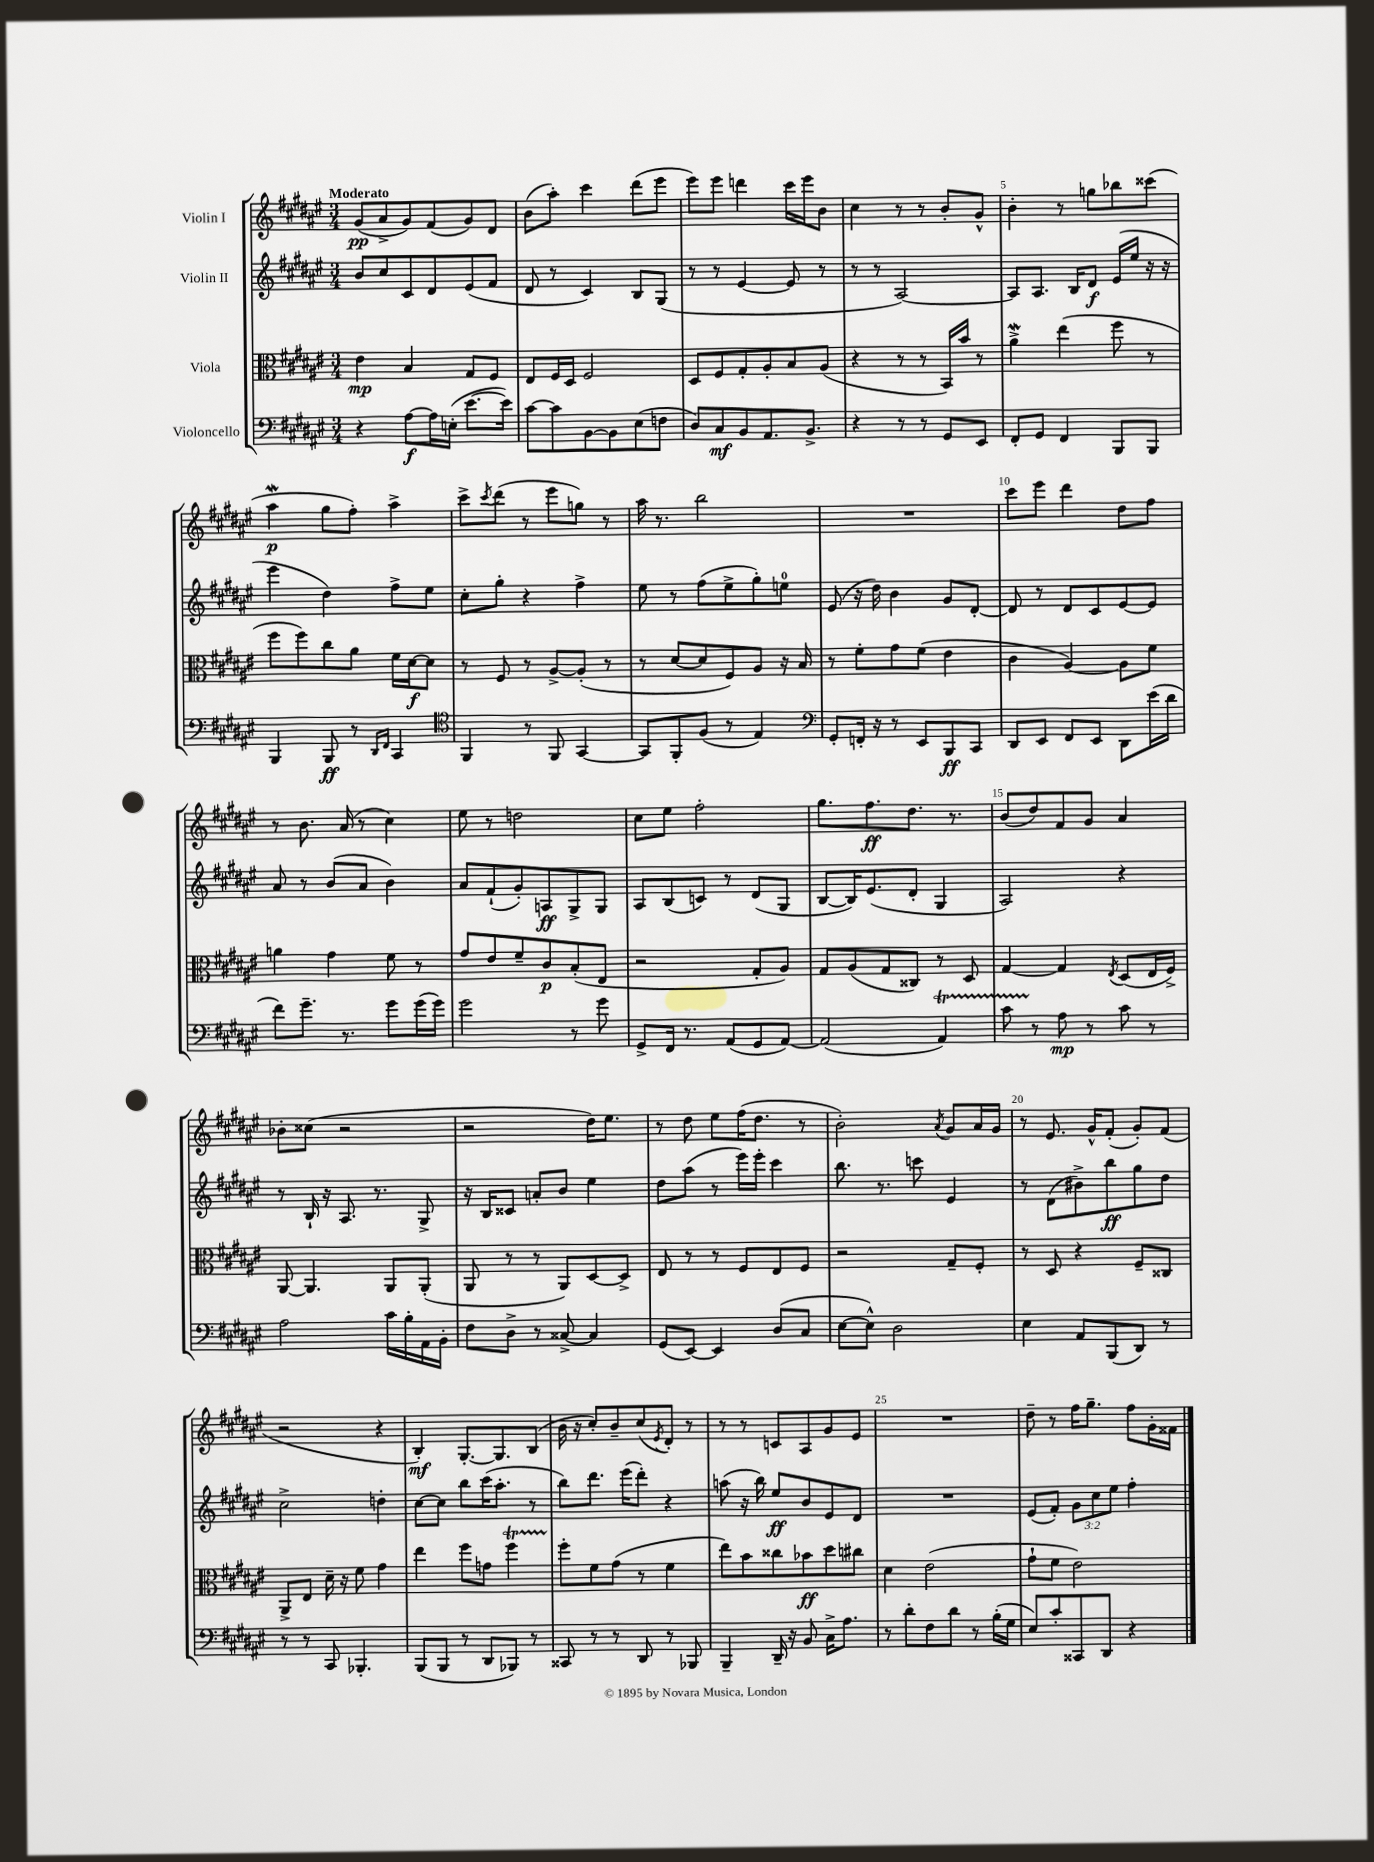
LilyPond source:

<<
\new StaffGroup <<
\new Staff = "s0" \with { instrumentName = "Violin I" } {
    \clef treble \key fis \major \numericTimeSignature \time 3/4 \tempo "Moderato"
    gis'8\pp( ais'8-> gis'8) fis'8( gis'8) dis'8 |
    b'8( ais''8-.) cis'''4 dis'''8( eis'''8 |
    eis'''8) eis'''8 d'''4 cis'''16 eis'''16 b'8 |
    cis''4 r8 r8 b'8-. gis'8-^ |
    b'4-. r8 g''8 bes''8 cisis'''8( |
    ais''4\mordent\p gis''8 fis''8-.) ais''4-> |
    cis'''8-> \acciaccatura { cis'''8 } dis'''8( r8 eis'''8 g''8) r8 |
    ais''16 r8. b''2 |
    R2. |
    cis'''8 eis'''8 dis'''4 dis''8 fis''8 |
    r8 b'8. ais'16( r8 cis''4) |
    eis''8 r8 d''2 |
    cis''8 eis''8 fis''2-. |
    gis''8. fis''8.\ff dis''8. r8. |
    b'8( dis''8) fis'8 gis'8 ais'4 |
    bes'8-. cisis''8( r2 |
    r2 dis''16) eis''8. |
    r8 dis''8 eis''8 fis''16( dis''8. r8 |
    b'2-.) \acciaccatura { ais'8 } gis'8 ais'16 gis'16 |
    r8 eis'8. gis'16-^ fis'8-.( gis'8-.) fis'8( |
    r2 r4 |
    b4-.\mf) gis8.~-. gis8. b8( |
    b'16 r16 cis''8-.) b'8-- cis''8( \acciaccatura { eis'8 } dis'8-.) r8 |
    r8 r8 c'8 ais8 gis'8 eis'8 |
    R2. |
    dis''8-- r8 fis''16 gis''8.-- fis''8 gis'16-. fisis'16 \bar "|." |
}
\new Staff = "s1" \with { instrumentName = "Violin II" } {
    \clef treble \key fis \major \numericTimeSignature \time 3/4 \override Staff.TupletNumber.text = #tuplet-number::calc-fraction-text
    b'8 cis''8 cis'8 dis'8 eis'8( fis'8 |
    dis'8 r8 cis'4) b8 gis8( |
    r8 r8 eis'4~ eis'8 r8 |
    r8 r8 ais2~) |
    ais8 ais8. b16 dis'8\f eis'16( eis''16 r16 r16 |
    eis'''4 dis''4) fis''8-> eis''8 |
    cis''8-. gis''8-. r4 fis''4-> |
    eis''8 r8 fis''8( eis''8-> gis''8-.) e''8-0 |
    eis'8( r16 dis''16) b'4 gis'8 dis'8~-. |
    dis'8 r8 dis'8 cis'8 eis'8~ eis'8 |
    ais'8 r8 b'8( ais'8 b'4) |
    ais'8 fis'8-!( gis'8-.) a8\ff gis8-> gis8 |
    ais8 b8( c'8) r8 dis'8( gis8 |
    b8~ b16) eis'8.( dis'8-. gis4 |
    ais2) r4 |
    r8 b16-! r16 ais8. r8. gis8-> |
    r16 b16 cisis'8 a'8-. b'8 eis''4 |
    dis''8 ais''8( r8 eis'''16) eis'''16-. cis'''4 |
    b''8. r8. c'''8 eis'4 |
    r8 dis'8( bis'8->) b''8\ff gis''8 dis''8 |
    cis''2-> d''4-. |
    cis''8~ cis''8 b''8 cis'''16( ais''8.-. r8 |
    b''8) dis'''8. eis'''16( dis'''8-.) r4 |
    a''8( r16 b''16) eis''8\ff b'8 eis'8 dis'8 |
    R2. |
    eis'8( fis'8-.) \tuplet 3/2 { gis'8 cis''8 eis''8 } fis''4-. \bar "|." |
}
\new Staff = "s2" \with { instrumentName = "Viola" } {
    \clef alto \key fis \major \numericTimeSignature \time 3/4
    eis'4\mp b4 gis8 fis8 |
    eis8 fis16 dis16 fis2 |
    dis8 fis8 gis8-. ais8-. b8 ais8( |
    r4 r8 r8 b,16) b'16 r8 |
    ais'4->\mordent eis''4( fis''8 r8 |
    fis''8 fis''8) cis''8 ais'8 fis'16 dis'16~\f dis'8 |
    r8 fis8 r8 ais8~-> ais8-.( r8 |
    r8 dis'8~ dis'8 fis8) ais8 r16 b16 |
    r8 fis'8-. gis'8 fis'8( eis'4 |
    cis'4 ais4~) ais8 fis'8 |
    a'4 gis'4 fis'8 r8 |
    gis'8 eis'8 fis'8-- cis'8\p b8-.( eis8 |
    r2 gis8-. ais8) |
    gis8 ais8( gis8 cisis8) r8 dis8 |
    gis4~ gis4 \acciaccatura { eis8 } dis8( eis16 fis16->) |
    ais,8~ ais,4. ais,8 ais,8-.( |
    ais,8 r8 r8 ais,8) dis8~ dis8-> |
    eis8 r8 r8 fis8 eis8 fis8 |
    r2 gis8-- fis8-. |
    r8 dis8 r4 fis8-- cisis8 |
    ais,8-> eis8 dis'16-- r16 fis'8 gis'4 |
    eis''4 fis''8 g'8 fis''4\startTrillSpan |
    fis''8-.\stopTrillSpan fis'8 gis'8( r8 fis'4 |
    eis''8) b'8 cisis''8 bes'8\ff dis''8 cis''8 |
    dis'4 eis'2( |
    gis'8-! fis'8 eis'2) \bar "|." |
}
\new Staff = "s3" \with { instrumentName = "Violoncello" } {
    \clef bass \key fis \major \numericTimeSignature \time 3/4
    r4 ais8~\f ais16 e16-.( eis'8.~ eis'16) |
    cis'8~ cis'8 b,8~ b,8 eis8( f8 |
    dis8) cis8\mf b,8 ais,8. b,8.-> |
    r4 r8 r8 gis,8 eis,8 |
    fis,8-. gis,8 fis,4 b,,8 b,,8 |
    b,,4 b,,8\ff r8 \grace { dis,16 fis,16 } cis,4 |
    \clef tenor fis,4 r8 fis,8 gis,4~ |
    gis,8 fis,8-. fis8( r8 eis4) |
    \clef bass gis,8-. f,16-. r16 r8 eis,8 b,,8\ff cis,8 |
    dis,8 eis,8 fis,8 eis,8 dis,8 eis'16( dis'16 |
    fis'8) gis'8.-- r8. gis'8 gis'16( gis'16) |
    gis'2 r8 gis'8 |
    gis,8-> fis,16 r8. ais,8( gis,8 ais,8~) |
    ais,2( ais,4\startTrillSpan) |
    cis'8 r8\stopTrillSpan ais8\mp r8 cis'8 r8 |
    ais2 cis'16 b16-. ais,16 b,16-. |
    fis8 dis8-> r8 cisis8~-> cisis4 |
    gis,8( eis,8~) eis,4 dis8( cis8 |
    eis8~ eis8-^) dis2 |
    eis4 ais,8 b,,8( dis,8) r8 |
    r8 r8 cis,8 bes,,4.-. |
    b,,8( b,,8 r8 dis,8 bes,,8) r8 |
    cisis,8 r8 r8 dis,8 r8 bes,,8 |
    b,,4-- dis,16-- r16 b,8 cis16-> ais8. |
    r8 dis'8-. fis8 dis'8 r8 b16-.( gis16 |
    eis8) cis'8-. cisis,8 dis,8 r4 \bar "|." |
}
>>
>>
\layout { \context { \Score \override BarNumber.break-visibility = ##(#f #t #t) barNumberVisibility = #(every-nth-bar-number-visible 5) } }
